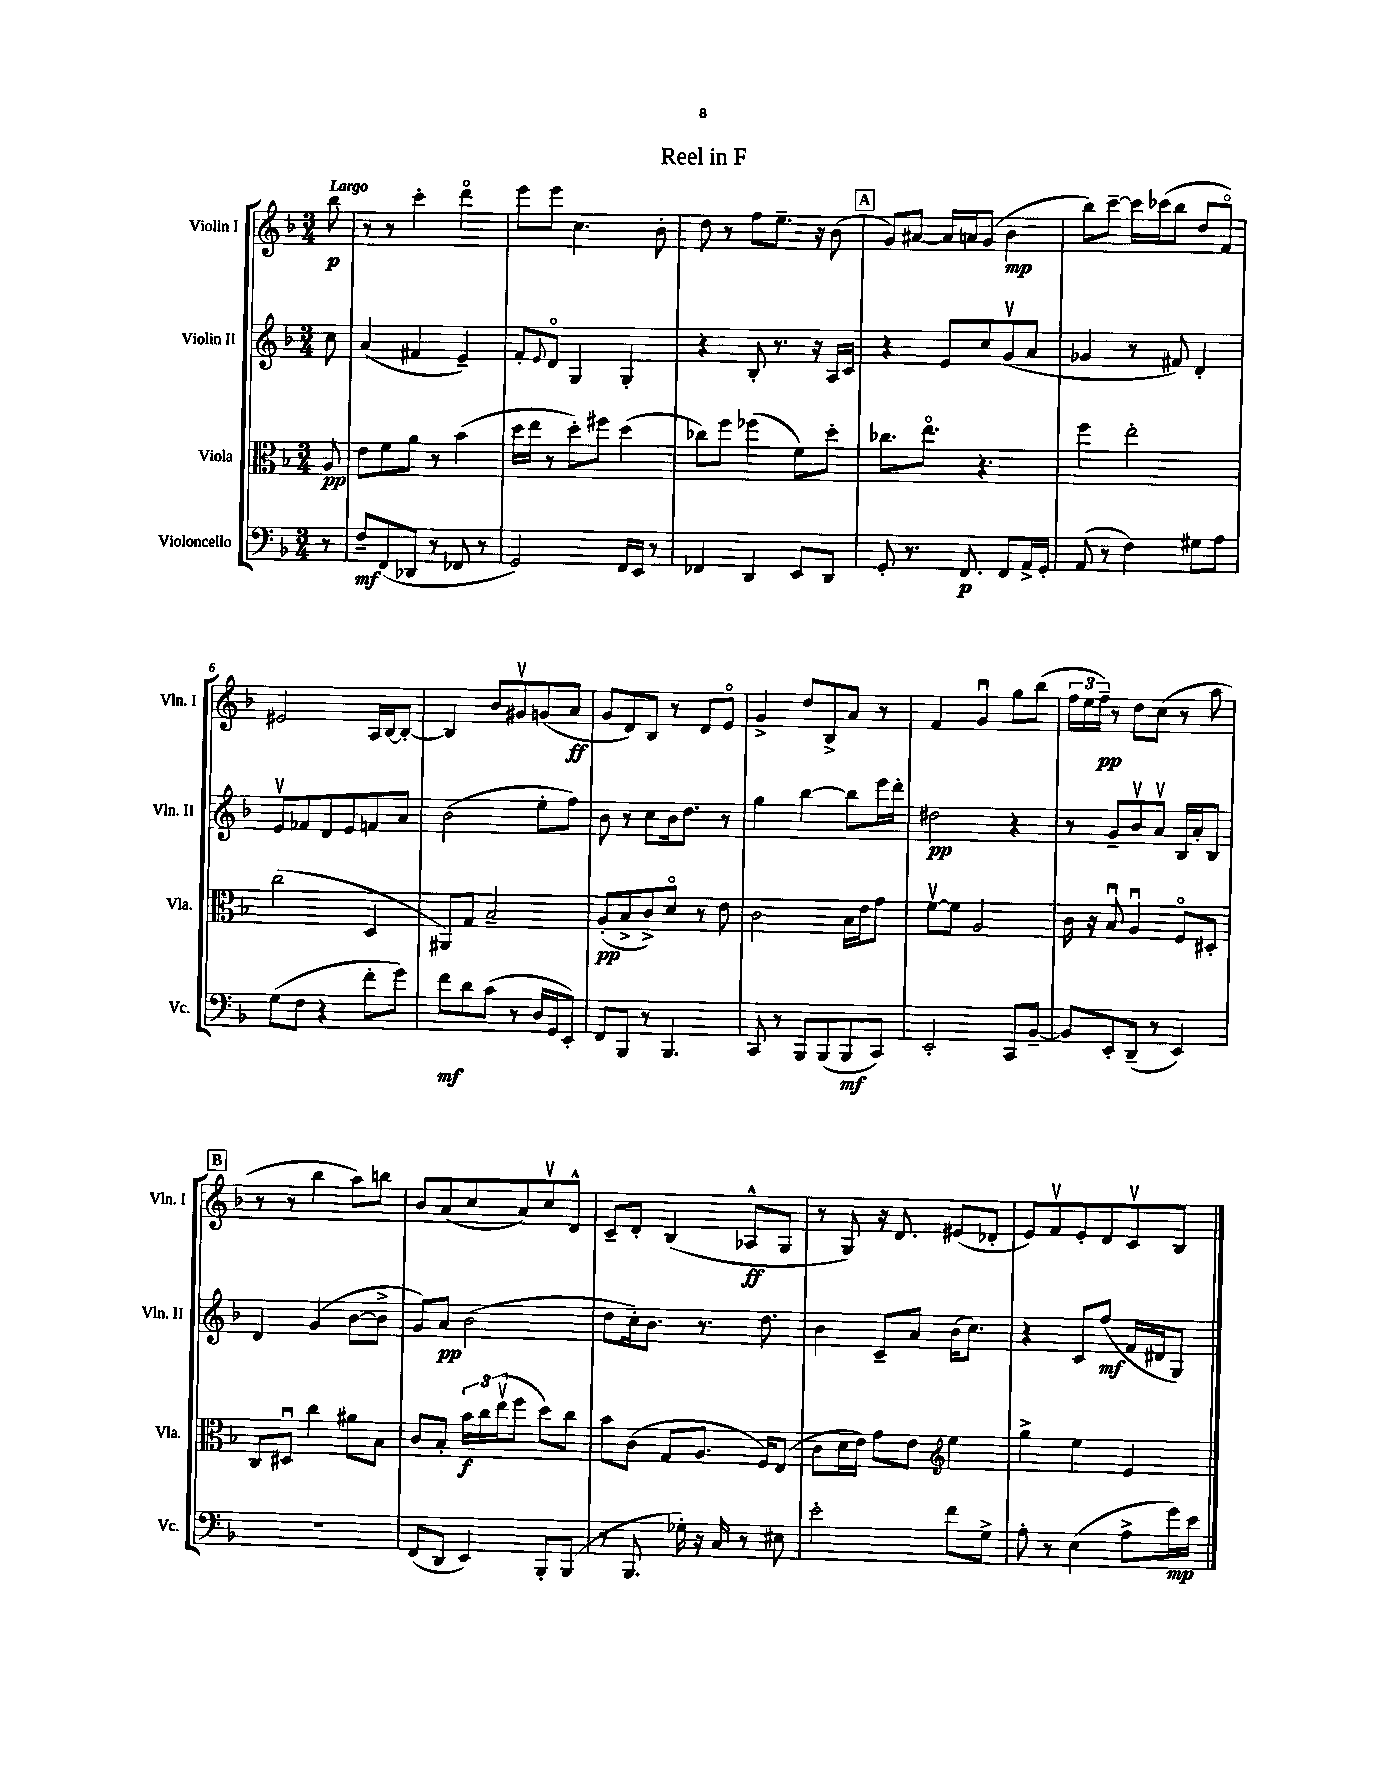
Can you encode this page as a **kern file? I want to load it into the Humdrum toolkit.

**kern	**kern	**kern	**kern
*staff4	*staff3	*staff2	*staff1
*clefF4	*clefC3	*clefG2	*clefG2
*k[b-]	*k[b-]	*k[b-]	*k[b-]
*M3/4	*M3/4	*M3/4	*M3/4
8r	8A/	8cc\	8bb-\
=	=	=	=
8F~/L	8e\L	(4a/	8r
(8FF/	8f\	.	8r
8DD-/J	8a\J	4f#/	4ccc'\
8r	8r	.	.
8FF-/	(4b-\	4e~/)	4dddo\
8r	.	.	.
=	=	=	=
2GG/)	16dd\LL	8f'/L	8eee\L
.	16ee\JJ	.	.
.	.	8qqe/	.
.	8r	8do/J	8eee\J
.	8dd'\L)	4G/	4.cc\
.	8ff#\J	.	.
16FF/LL	(4dd\	4G'/	.
16EE/JJ	.	.	.
8r	.	.	8b-'\
=	=	=	=
4FF-/	8cc-\L)	4r	8dd\
.	8ff\J	.	8r
4DD/	(4ff-\	8B-'/	8ff\L
.	.	8.r	8.ee~\J
8EE/L	8f\L)	.	.
.	.	16r	16r
8DD/J	8dd'\J	16A/LL	(8b-\
.	.	16c/JJ	.
=	=	=	=
8GG'/	8.cc-\L	4r	8g/L)
8.r	.	.	[8a#/J
.	8.eeo\J	.	.
.	.	8e/L	16a#/]LL
8.FF/	.	.	16a/J
.	4.r	8cc/	(8g/J
8FF/L	.	(8gv/	4b-\
16AA^/L	.	8a/J	.
16GG'/JJ	.	.	.
=	=	=	=
(8AA/	4ff\	4g-/	8bb-\L)
8r	.	.	[8ccc~\J
4F\)	2ee'\	8r	16ccc\]LL
.	.	.	(16ccc-\J
.	.	8f#/)	8bb-\J
8G#\L	.	4d'/	8dd/L
8A\J	.	.	8fo/J)
=	=	=	=
(8G\L	(2cc\	8ev/L	2e#/
8F\J	.	8f-/	.
4r	.	8d/	.
.	.	8e/	.
8f'\L	4D/	8f/	16A/LL
.	.	.	[16B-/J
8g\J)	.	8a/J	8B-'/_J
=	=	=	=
8f\L	8AA#/L)	(2b-\	4B-/]
8d\	8G/J	.	.
(8c\J	2B-~/	.	8b-/L
8r	.	.	8g#v/
16D/LL	.	8ee'\L	(8g/
16GG/J	.	.	.
8EE'/J)	.	8ff\J)	8a/J
=	=	=	=
8FF/L	(8A'/L	8b-\	8g/L
8BBB-/J	8B-^/	8r	8d/)
8r	8c^/)	8cc\L	8B-/J
4.BBB-/	8do/J	16b-\k	8r
.	.	8.dd\J	.
.	8r	.	8d/L
.	8e\	8r	8eo/J
=	=	=	=
8CC/	2c\	4gg\	4g^/
8r	.	.	.
8BBB-/L	.	[4bb-\	8dd/L
(8BBB-/	.	.	8B-^/
8BBB-/	16B-\LL	8bb-\]L	8a/J
.	16e\J	.	.
8CC/J)	8g\J	16eee\L	8r
.	.	16ddd'\JJ	.
=	=	=	=
2EE'/	[8fv\L	2dd#\	4f/
.	8f\]J	.	.
.	2A/	.	4gu/
8CC/L	.	4r	8gg\L
[8BB-~/J	.	.	(8bb-\J
=	=	=	=
8BB-/]L	16c\	8r	24ff\LL
.	.	.	24ee\
.	16r	.	.
.	.	.	24ff~\JJ)
8EE'/	8B-u/	8g~/L	8r
(8DD~/J	4Au/	8b-v/	8dd\L
8r	.	8av/J	(8cc\J
4EE/)	8Fo/L	16B-/LL	8r
.	.	16a'/J	.
.	8D#'/J	8B-/J	8aa\
=	=	=	=
2.r	8C/L	4d/	8r
.	8D#u/J	.	8r
.	4cc\	(4g/	4bb-\
.	8a#\L	[8b-\L	8aa\L)
.	8B-\J	8b-^\]J	8bb\J
=	=	=	=
(8FF/L	8c/L	8g/L)	8b-/L
8DD/J	8B-'/J	8a/J	(8a/
4EE/)	24b-\LL	(2b-\	8cc/
.	24cc\	.	.
.	(24eev\J	.	.
.	8ff\J	.	8a/)
8BBB-'/L	8dd\L)	.	8ccv/
(8BBB-/J	8cc\J	.	8d^^/J
=	=	=	=
8r	8b-\L	8dd\L	8c~/L
8.BBB-/	(8c\J	16cc'\k)	8d'/J
.	.	8.b-\J	.
.	8G/L	.	(4B-/
16G-'\)	.	.	.
16r	8.A/J	8.r	.
16C/	.	.	.
8r	.	.	8A-^^/L
.	16F/LK)	8.dd\	.
8E#\	(8E/J	.	8G/J
=	=	=	=
2e'\	8c\L	4b-\	8r
.	16d\L	.	8G/)
.	16e\JJ)	.	.
.	8g\L	8c~/L	16r
.	.	.	8.d/
.	8e\J	8a/J	.
*	*clefG2	*	*
8f\L	4ee\	(16b-\LK	(8e#/L
.	.	8.cc\J)	.
8G^\J	.	.	8d-'/J
=	=	=	=
8A'\	4gg^\	4r	8e/L)
8r	.	.	8fv/
(4E\	4ee\	8c/L	8e'/
.	.	(8ff/J	8d/
8A^\L	4e/	16f/LL	8cv/
.	.	16d#/J	.
16g\L)	.	8G/J)	8B-/J
16e\JJ	.	.	.
==	==	==	==
*-	*-	*-	*-
